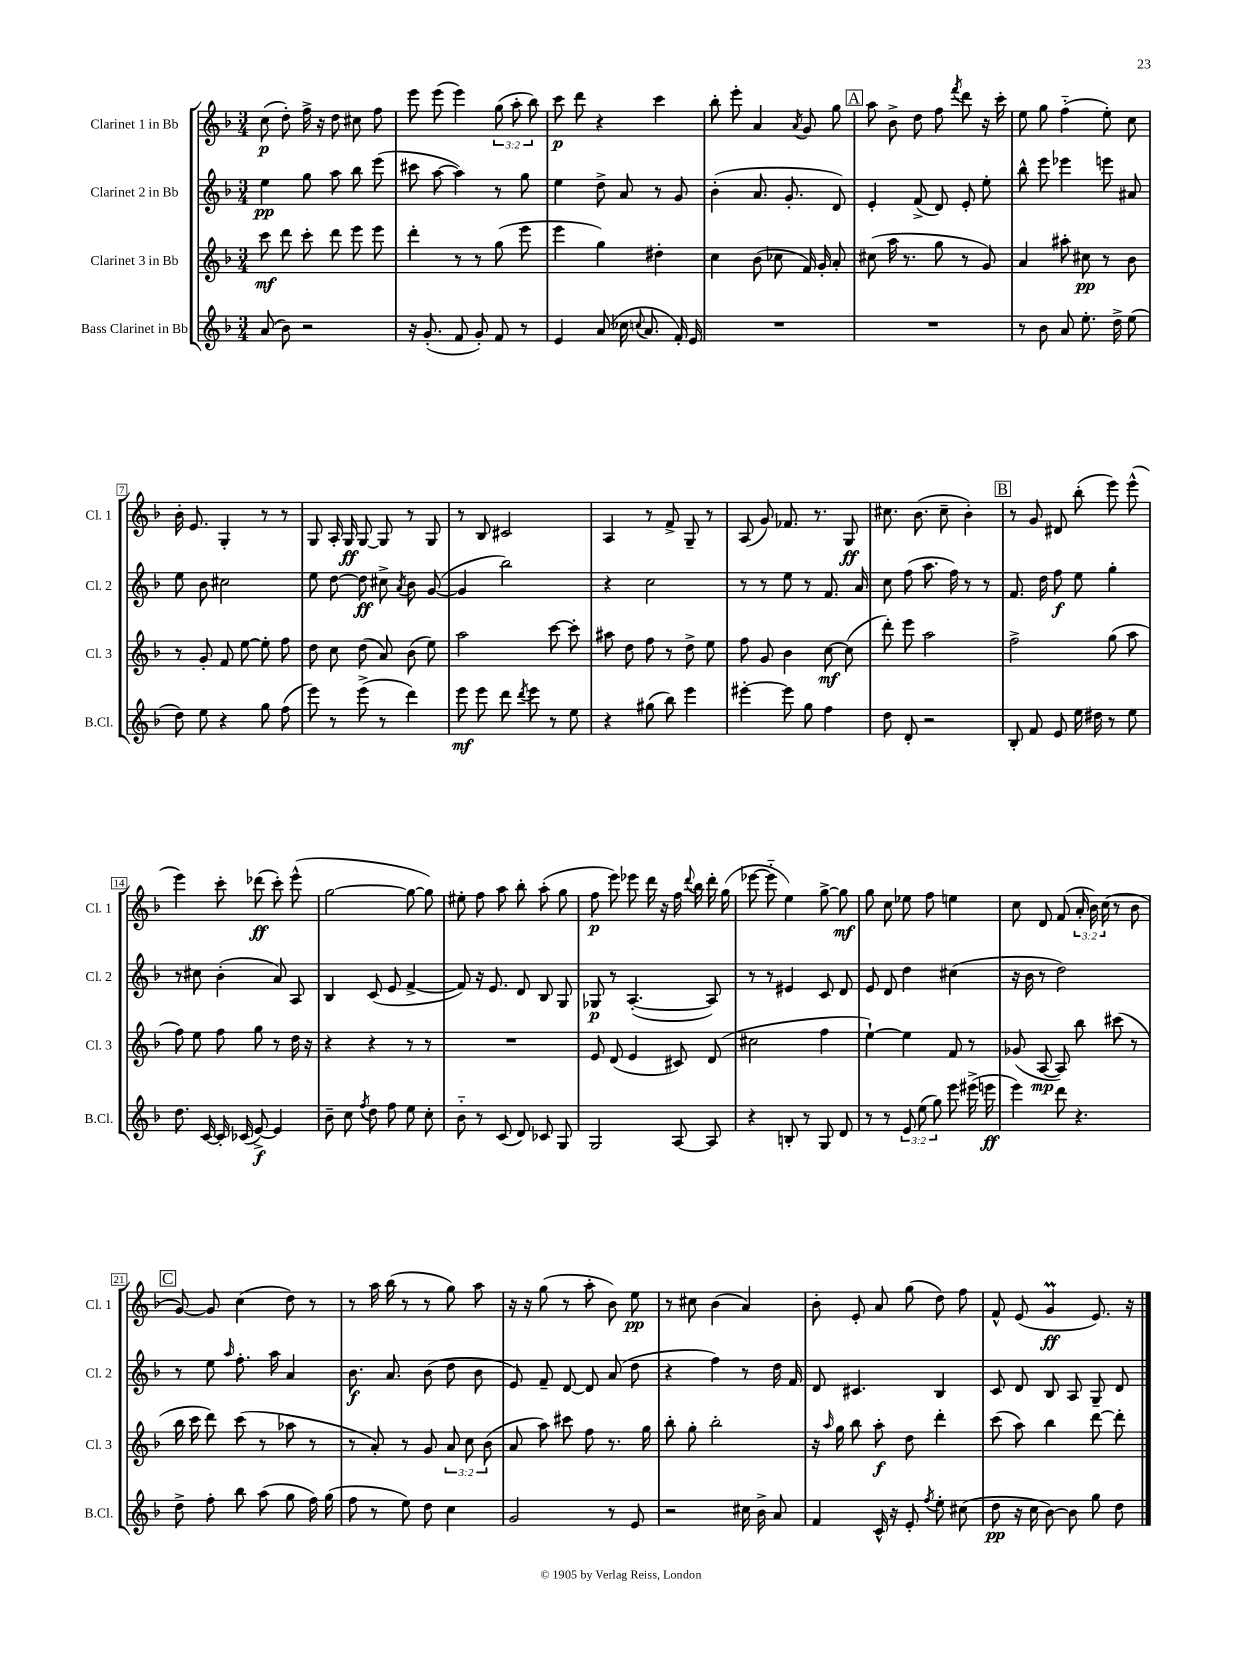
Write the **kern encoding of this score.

**kern	**dynam	**kern	**dynam	**kern	**dynam	**kern	**dynam
*part4	*part4	*part3	*part3	*part2	*part2	*part1	*part1
*staff4	*staff4	*staff3	*staff3	*staff2	*staff2	*staff1	*staff1
*I"Bass Clarinet in Bb	*	*I"Clarinet 3 in Bb	*	*I"Clarinet 2 in Bb	*	*I"Clarinet 1 in Bb	*
*I'B.Cl.	*	*I'Cl. 3	*	*I'Cl. 2	*	*I'Cl. 1	*
*clefG2	*	*clefG2	*	*clefG2	*	*clefG2	*
*k[b-]	*	*k[b-]	*	*k[b-]	*	*k[b-]	*
*M3/4	*	*M3/4	*	*M3/4	*	*M3/4	*
=1	=1	=1	=1	=1	=1	=1	=1
(8a/	.	8ccc\	mf	4ee\	pp	(8cc\	p
8b-\)	.	8ddd\	.	.	.	8dd'\)	.
2r	.	8ccc'\	.	8gg\	.	16ff^\	.
.	.	.	.	.	.	16r	.
.	.	8ddd\	.	8aa\	.	8dd\	.
.	.	8eee\	.	8bb-\	.	8cc#X\	.
.	.	8eee\	.	(8eee\	.	8ff\	.
=2	=2	=2	=2	=2	=2	=2	=2
16r	.	4ddd'\	.	8ccc#X\	.	8eee\	.
(8.g'/	.	.	.	.	.	.	.
.	.	.	.	[8aa\	.	(8eee\	.
8f/	.	8r	.	4aa\])	.	4eee\)	.
8g'/)	.	8r	.	.	.	.	.
8f/	.	(8gg\	.	8r	.	(12gg\	.
.	.	.	.	.	.	12aa'\	.
8r	.	8eee\	.	8gg\	.	.	.
.	.	.	.	.	.	12bb-\)	.
=3	=3	=3	=3	=3	=3	=3	=3
4e/	.	4eee\	.	4ee\	.	8ccc\	p
.	.	.	.	.	.	8ddd\	.
(8a/	.	4gg\)	.	8dd^\	.	4r	.
16cc-X\	.	.	.	8a/	.	.	.
8qqccn/	.	.	.	.	.	.	.
8.a/	.	.	.	.	.	.	.
.	.	4dd#X'\	.	8r	.	4ccc\	.
16f'/)	.	.	.	8g/	.	.	.
16e/	.	.	.	.	.	.	.
=4	=4	=4	=4	=4	=4	=4	=4
2.r	.	4cc\	.	(4b-'\	.	8bb-'\	.
.	.	.	.	.	.	8eee'\	.
.	.	(8b-\	.	8.a/	.	4a/	.
.	.	8cc-X\	.	.	.	.	.
.	.	.	.	8.g'/	.	.	.
.	.	.	.	.	.	8qa/	.
.	.	16f/)	.	.	.	8g/	.
.	.	16g'/	.	.	.	.	.
.	.	8a'/	.	8d/)	.	8gg\	.
!!LO:REH:place=s1:t=A
=5	=5	=5	=5	=5	=5	=5	=5
2.r	.	(8cc#X\	.	4e'/	.	8aa\	.
.	.	16aa\	.	.	.	8b-^\	.
.	.	8.r	.	.	.	.	.
.	.	.	.	(8f^/	.	8dd\	.
.	.	8gg\	.	8d/)	.	8ff\	.
.	.	.	.	.	.	8qfff/	.
.	.	8r	.	8e'/	.	8ddd\	.
.	.	8g/)	.	8ee'\	.	16r	.
.	.	.	.	.	.	16ccc'\	.
=6	=6	=6	=6	=6	=6	=6	=6
8r	.	4a/	.	8bb-^^\	.	8ee\	.
8b-\	.	.	.	8eee\	.	8gg\	.
8a/	.	8aa#X'\	.	4eee-X\	.	(4ff\	.
8.ee'\	.	8cc#X\	pp	.	.	.	.
.	.	8r	.	8eeen\	.	8ee'\)	.
16dd^\	.	.	.	.	.	.	.
(8ee\	.	8b-\	.	8a#X/	.	8cc\	.
!!LO:LB:g=z
=7	=7	=7	=7	=7	=7	=7	=7
8dd\)	.	8r	.	8ee\	.	16b-'\	.
.	.	.	.	.	.	8.e/	.
8ee\	.	8g'/	.	8b-\	.	.	.
4r	.	8f/	.	2cc#X\	.	4G'/	.
.	.	[8ee\	.	.	.	.	.
8gg\	.	8ee'\]	.	.	.	8r	.
(8ff\	.	8ff\	.	.	.	8r	.
=8	=8	=8	=8	=8	=8	=8	=8
8eee\)	.	8dd\	.	8ee\	.	8G/	.
8r	.	8cc\	.	[8dd\	.	16A'/	.
.	.	.	.	.	.	16G/	ff
(8eee^\	.	(8dd\	.	8dd\]	ff	[8G/	.
8r	.	8a/)	.	8cc#X^\	.	8G/]	.
.	.	.	.	8qa/	.	.	.
4ddd\)	.	(8b-\	.	8b-\	.	8r	.
.	.	8ee\)	.	([8g/	.	8G/	.
=9	=9	=9	=9	=9	=9	=9	=9
8eee\	mf	2aa\	.	4g/]	.	8r	.
8eee\	.	.	.	.	.	8B-/	.
8ddd\	.	.	.	2bb-\)	.	2c#X/	.
8qddd/	.	.	.	.	.	.	.
8eee\	.	.	.	.	.	.	.
8r	.	[8ccc\	.	.	.	.	.
8ee\	.	8ccc'\]	.	.	.	.	.
=10	=10	=10	=10	=10	=10	=10	=10
4r	.	8aa#X\	.	4r	.	4A/	.
.	.	8dd\	.	.	.	.	.
(8gg#X\	.	8ff\	.	2cc\	.	8r	.
8bb-\)	.	8r	.	.	.	8f^/	.
4eee\	.	8dd^\	.	.	.	8G~/	.
.	.	8ee\	.	.	.	8r	.
=11	=11	=11	=11	=11	=11	=11	=11
[4eee#X'\	.	8ff\	.	8r	.	(8A/	.
.	.	8g/	.	8r	.	8g/)	.
8eee#\]	.	4b-\	.	8ee\	.	8.f-X/	.
8gg\	.	.	.	8r	.	.	.
.	.	.	.	.	.	8.r	.
4ff\	.	[8cc\	mf	8.f/	.	.	.
.	.	(8cc\]	.	.	.	8G/	ff
.	.	.	.	16a/	.	.	.
=12	=12	=12	=12	=12	=12	=12	=12
8dd\	.	8ddd'\)	.	8cc\	.	8.cc#X\	.
8d'/	.	8eee\	.	(8ff\	.	.	.
.	.	.	.	.	.	(8.b-\	.
2r	.	2aa\	.	8.aa\	.	.	.
.	.	.	.	.	.	8cc#~\	.
.	.	.	.	16ff\)	.	.	.
.	.	.	.	8r	.	4b-'\)	.
.	.	.	.	8r	.	.	.
!!LO:REH:place=s1:t=B
=13	=13	=13	=13	=13	=13	=13	=13
8B-'/	.	2ff^\	.	8.f/	.	8r	.
8f/	.	.	.	.	.	8g/	.
.	.	.	.	16dd\	.	.	.
8e/	.	.	.	8ff\	f	8d#X/	.
16ee\	.	.	.	8ee\	.	(8bb-'\	.
16dd#X\	.	.	.	.	.	.	.
8r	.	(8gg\	.	4gg'\	.	8eee\)	.
8ee\	.	8aa\	.	.	.	(8eee^^\	.
!!LO:LB:g=z
=14	=14	=14	=14	=14	=14	=14	=14
8.dd\	.	8ff\)	.	8r	.	4eee\)	.
.	.	8ee\	.	8cc#X\	.	.	.
[16c/	.	.	.	.	.	.	.
16c'/]	.	8ff\	.	(4b-'\	.	8ccc'\	.
(16c-X/	.	.	.	.	.	.	.
[8e^/)	f	8gg\	.	.	.	(8ddd-X\	ff
4e/]	.	8r	.	8a/)	.	8ccc'\)	.
.	.	16dd\	.	8A/	.	(8eee^^\	.
.	.	16r	.	.	.	.	.
=15	=15	=15	=15	=15	=15	=15	=15
8b-~\	.	4r	.	4B-/	.	[2gg\	.
8cc\	.	.	.	.	.	.	.
8qff/	.	.	.	.	.	.	.
8dd\	.	4r	.	(8c/	.	.	.
8ff\	.	.	.	8e/	.	.	.
8ee\	.	8r	.	[4f^/	.	8gg\_	.
8cc'\	.	8r	.	.	.	8gg\])	.
=16	=16	=16	=16	=16	=16	=16	=16
8b-\	.	2.r	.	8f/])	.	8ee#X'\	.
8r	.	.	.	16r	.	8ff\	.
.	.	.	.	8.e/	.	.	.
(8c/	.	.	.	.	.	8aa\	.
8d/)	.	.	.	8d/	.	8bb-'\	.
8c-X/	.	.	.	8B-/	.	(8aa'\	.
8G/	.	.	.	8G/	.	8gg\	.
=17	=17	=17	=17	=17	=17	=17	=17
2G/	.	8e/	.	8G-X/	p	8ff\	p
.	.	(8d/	.	8r	.	8eee\)	.
.	.	4e/	.	([4.A'/	.	8eee-X\	.
.	.	.	.	.	.	16ddd\	.
.	.	.	.	.	.	16r	.
[8A/	.	8c#X/)	.	.	.	16ff\	.
.	.	.	.	.	.	8qqddd/	.
.	.	.	.	.	.	16bb-\	.
8A/]	.	(8d/	.	8A/])	.	16ddd'\	.
.	.	.	.	.	.	(16gg\	.
=18	=18	=18	=18	=18	=18	=18	=18
4r	.	2cc#X\	.	8r	.	[8eee-X\	.
.	.	.	.	8r	.	8eee-\]	.
8Bn'/	.	.	.	4e#X/	.	4ee\)	.
8r	.	.	.	.	.	.	.
8G/	.	4ff\	.	8c/	.	[8gg^\	.
8d/	.	.	.	8d/	.	8gg\]	mf
=19	=19	=19	=19	=19	=19	=19	=19
8r	.	[4ee`\)	.	8e/	.	8gg\	.
8r	.	.	.	8d/	.	8cc\	.
12e/	.	4ee\]	.	4dd\	.	8ee-X\	.
(12ee\	.	.	.	.	.	.	.
.	.	.	.	.	.	8ff\	.
12gg\)	.	.	.	.	.	.	.
8eee\	.	8f/	.	(4cc#X\	.	4een\	.
(16eee#X^\	.	8r	.	.	.	.	.
16eeen\	ff	.	.	.	.	.	.
=20	=20	=20	=20	=20	=20	=20	=20
4eee\)	.	(8g-X/	.	16r	.	8cc\	.
.	.	.	.	16b-\	.	.	.
.	.	[8A/	mp	8r	.	8d/	.
8ddd\	.	8A/])	.	2dd\)	.	(8f/	.
4.r	.	8bb-\	.	.	.	24a'/	.
.	.	.	.	.	.	24b-\)	.
.	.	.	.	.	.	(24cc\	.
.	.	(8ccc#X\	.	.	.	8r	.
.	.	8r	.	.	.	8b-\	.
!!LO:LB:g=z
!!LO:REH:place=s1:t=C
=21	=21	=21	=21	=21	=21	=21	=21
8dd^\	.	16bb-\	.	8r	.	[8g/)	.
.	.	16ccc\	.	.	.	.	.
8ff'\	.	8ddd\)	.	8ee\	.	8g/]	.
.	.	.	.	16qqaa/	.	.	.
8bb-\	.	(8ccc\	.	8.ff'\	.	(4cc\	.
(8aa\	.	8r	.	.	.	.	.
.	.	.	.	16aa\	.	.	.
8gg\	.	8aa-X\	.	4a/	.	8dd\)	.
16ff\)	.	8r	.	.	.	8r	.
(16gg\	.	.	.	.	.	.	.
=22	=22	=22	=22	=22	=22	=22	=22
8ff\	.	8r	.	8.b-\	f	8r	.
8r	.	8a'/)	.	.	.	16aa\	.
.	.	.	.	8.a/	.	(16bb-\	.
8ee\)	.	8r	.	.	.	8r	.
8dd\	.	8g/	.	(8b-\	.	8r	.
4cc\	.	12a/	.	8dd\	.	8gg\)	.
.	.	12cc\	.	.	.	.	.
.	.	.	.	8b-\	.	8aa\	.
.	.	(12b-\	.	.	.	.	.
=23	=23	=23	=23	=23	=23	=23	=23
2g/	.	8a/	.	8e/)	.	16r	.
.	.	.	.	.	.	16r	.
.	.	8aa\)	.	8f~/	.	(8gg\	.
.	.	8ccc#X\	.	[8d/	.	8r	.
.	.	8ff\	.	8d/]	.	8aa'\	.
8r	.	8.r	.	(8a/	.	8b-\)	.
8e/	.	.	.	8dd\	.	8ee\	pp
.	.	16gg\	.	.	.	.	.
=24	=24	=24	=24	=24	=24	=24	=24
2r	.	8bb-'\	.	4r	.	8r	.
.	.	8gg'\	.	.	.	8cc#X\	.
.	.	2bb-'\	.	4ff\)	.	(4b-\	.
16cc#X\	.	.	.	8r	.	4a/)	.
16b-^\	.	.	.	.	.	.	.
8a/	.	.	.	16dd\	.	.	.
.	.	.	.	16f/	.	.	.
=25	=25	=25	=25	=25	=25	=25	=25
4f/	.	16r	.	8d/	.	8b-'\	.
.	.	16qqaa/	.	.	.	.	.
.	.	16gg\	.	.	.	.	.
.	.	8bb-\	.	4.c#X/	.	8e'/	.
16c^^/	.	8aa'\	f	.	.	8a/	.
16r	.	.	.	.	.	.	.
8e'/	.	8dd\	.	.	.	(8gg\	.
8qff/	.	.	.	.	.	.	.
8ee'\	.	4ddd'\	.	4B-/	.	8dd\)	.
(8cc#X\	.	.	.	.	.	8ff\	.
=26	=26	=26	=26	=26	=26	=26	=26
8dd\	pp	(8ccc\	.	8c/	.	8f^^/	.
16r	.	8aa\)	.	8d/	.	(8e/	.
16cc\	.	.	.	.	.	.	.
[8b-\)	.	4bb-\	.	8B-/	.	4gM/	ff
8b-\]	.	.	.	8A/	.	.	.
8gg\	.	[8ddd\	.	8G~/	.	8.e/)	.
8dd\	.	8ddd'\]	.	8d/	.	.	.
.	.	.	.	.	.	16r	.
==	==	==	==	==	==	==	==
*-	*-	*-	*-	*-	*-	*-	*-
